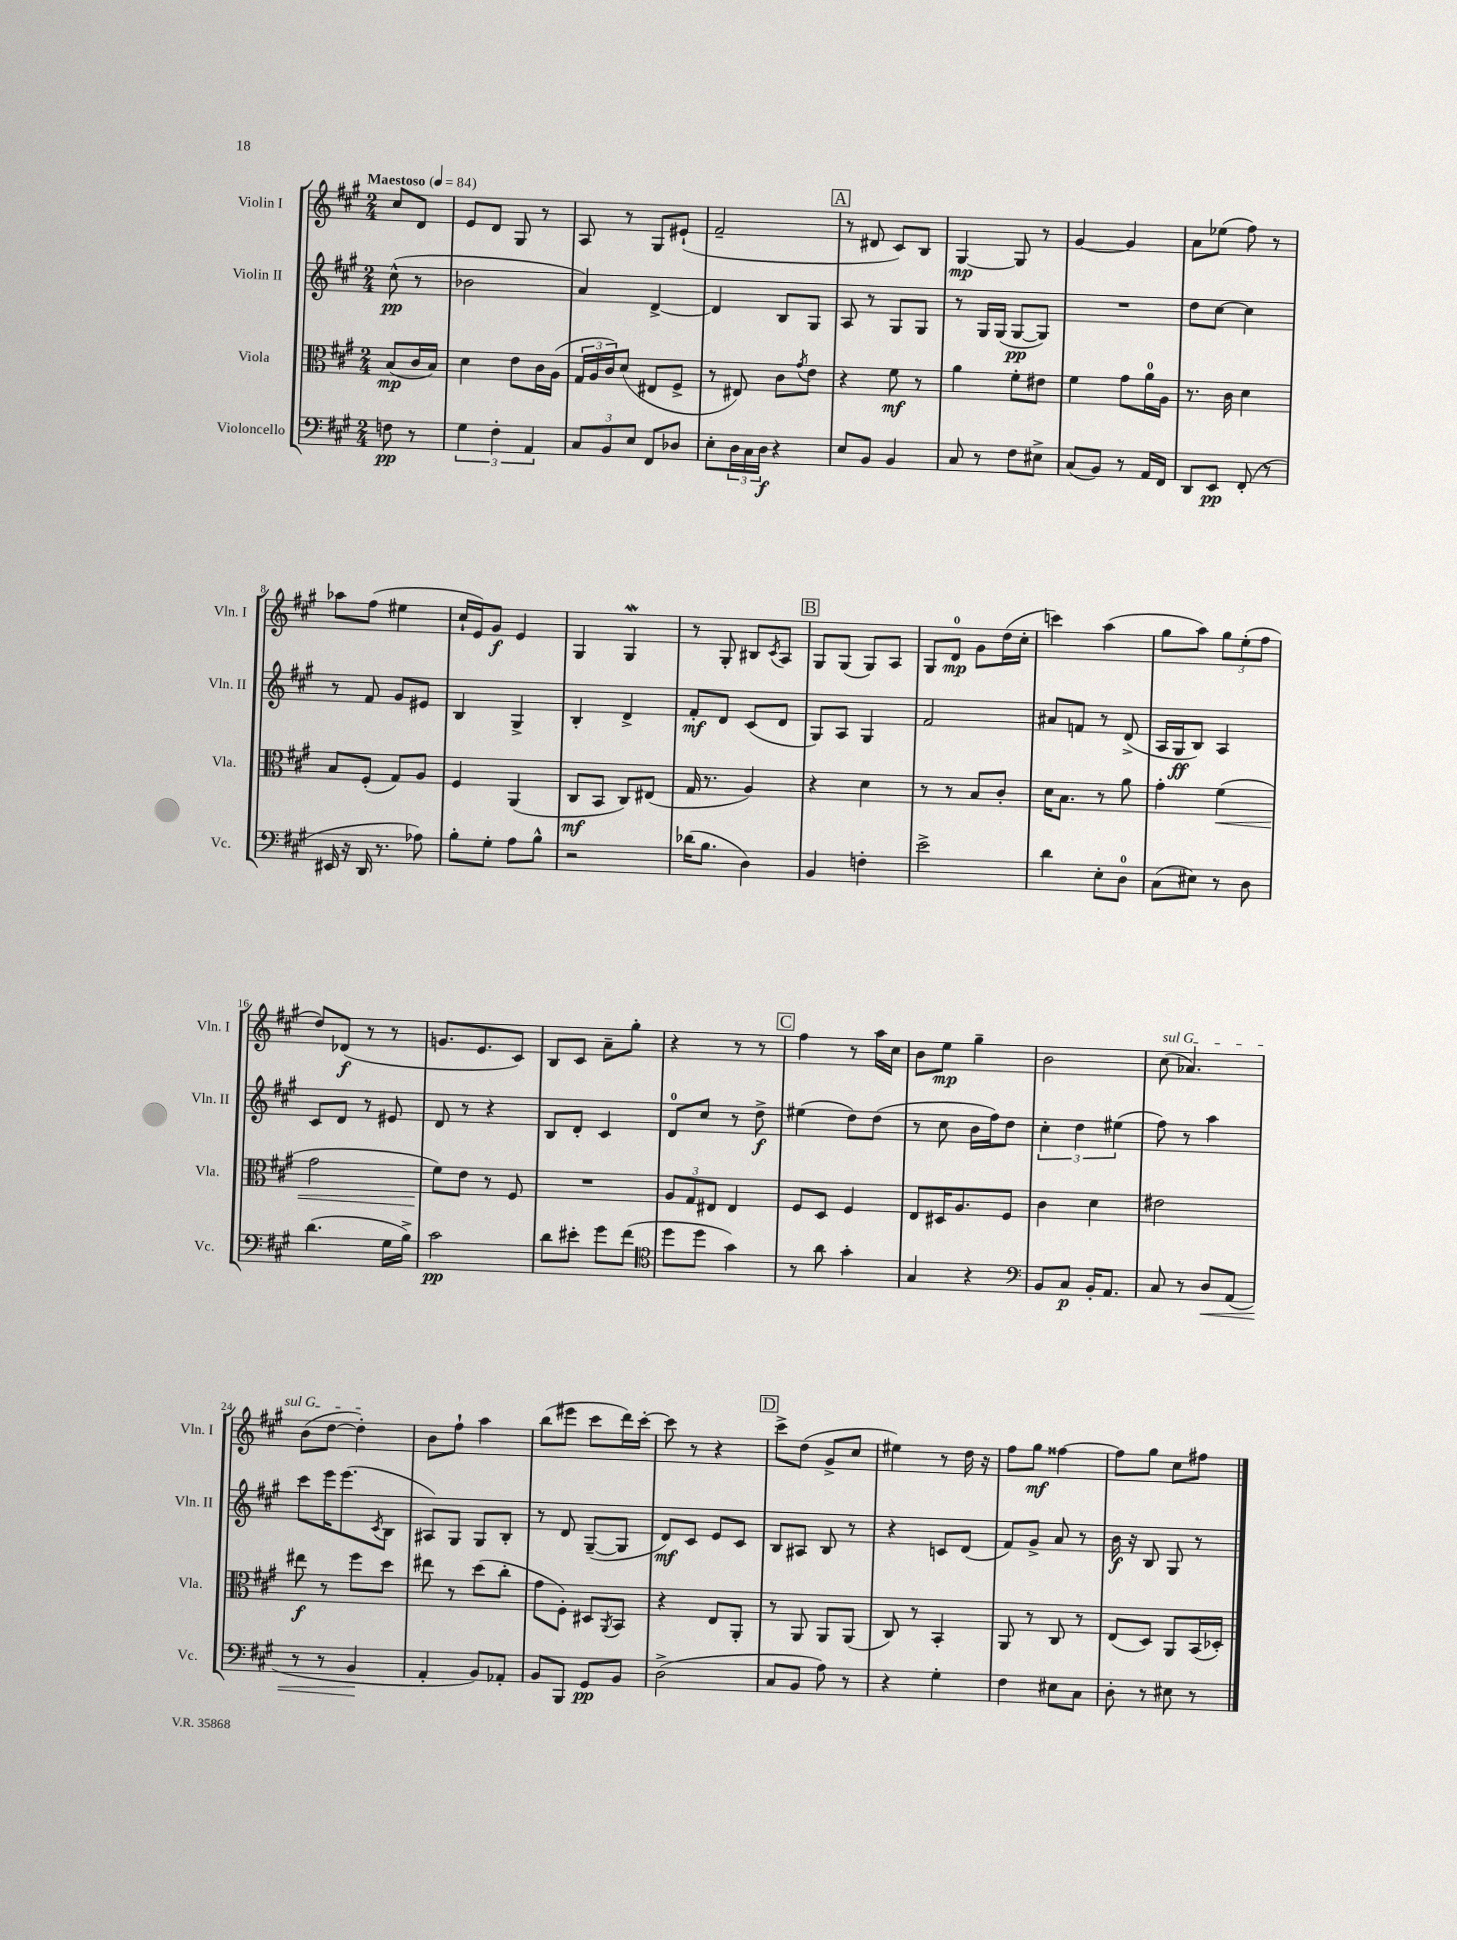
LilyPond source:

<<
\new StaffGroup <<
\new Staff = "s0" \with { instrumentName = "Violin I" shortInstrumentName = "Vln. I" } {
    \clef treble \key a \major \numericTimeSignature \time 2/4 \partial 4 \tempo "Maestoso" 4 = 84
    cis''8 d'8 |
    e'8 d'8 gis8 r8 |
    a8 r8 gis8 eis'8-!( |
    fis'2-- |
    \mark \markup { \box "A" } r8 dis'8 cis'8) b8 |
    gis4~\mp gis8 r8 |
    gis'4~ gis'4 |
    a'8 ees''8( fis''8) r8 |
    aes''8 fis''8( eis''4 |
    cis''16-! e'16) gis'8\f e'4 |
    gis4 gis4\mordent |
    r8 gis8-. bis8 \acciaccatura { cis'8 } a8 |
    \mark \markup { \box "B" } gis8 gis8( gis8) a8 |
    gis8 d'8-0\mp gis'8 d''16( cis''16-. |
    c'''4) a''4( |
    gis''8 a''8) \tuplet 3/2 { gis''8 e''8-.( fis''8 } |
    d''8) des'8\f( r8 r8 |
    g'8. e'8. cis'8) |
    b8 cis'8 a'8-- gis''8-. |
    r4 r8 r8 |
    \mark \markup { \box "C" } fis''4 r8 a''16 cis''16 |
    b'8 e''8\mp gis''4-- |
    b'2 |
    \once \override TextSpanner.bound-details.left.text = \markup { \italic "sul G" } cis''8\startTextSpan( aes'4.) |
    b'8( d''8~ d''4-.\stopTextSpan) |
    b'8 fis''8-! a''4 |
    b''8( eis'''8 cis'''8 d'''16) cis'''16~-. |
    cis'''8 r8 r4 |
    \mark \markup { \box "D" } cis'''8-> d''8( gis'8-> cis''8 |
    eis''4) r8 d''16 r16 |
    fis''8 gis''8\mf fisis''4~ |
    fisis''8 gis''8 cis''8 fis''8 \bar "|." |
}
\new Staff = "s1" \with { instrumentName = "Violin II" shortInstrumentName = "Vln. II" } {
    \clef treble \key a \major \numericTimeSignature \time 2/4 \partial 4
    cis''8-^\pp( r8 |
    bes'2 |
    a'4) d'4~-> |
    d'4 b8 gis8 |
    \mark \markup { \box "A" } a8 r8 gis8 gis8 |
    r8 gis16 gis16( gis8~\pp gis8) |
    R2 |
    d''8 cis''8~ cis''4 |
    r8 fis'8 gis'8 eis'8 |
    b4 gis4-> |
    b4-. d'4-> |
    fis'8-.\mf d'8 cis'8( d'8 |
    \mark \markup { \box "B" } gis8) a8 gis4 |
    fis'2 |
    ais'8 f'8 r8 d'8->( |
    a16 gis16\ff b8) a4 |
    cis'8 d'8 r8 eis'8 |
    d'8 r8 r4 |
    b8 d'8-. cis'4 |
    d'8-0 cis''8 r8 d''8->\f |
    \mark \markup { \box "C" } eis''4( d''8) d''8( |
    r8 cis''8 b'16 fis''16) d''8 |
    \tuplet 3/2 { cis''4-. d''4 eis''4( } |
    fis''8) r8 a''4 |
    cis'''8 e'''16 e'''8.( \acciaccatura { cis'8 } b8 |
    ais8) gis8 gis8 b8-. |
    r8 d'8 gis8~--( gis8 |
    d'8\mf) cis'8 e'8 cis'8 |
    \mark \markup { \box "D" } b8 ais8 b8 r8 |
    r4 c'8 d'8( |
    fis'8) gis'8-> a'8 r8 |
    b'16\f r16 b8 gis8 r8 \bar "|." |
}
\new Staff = "s2" \with { instrumentName = "Viola" shortInstrumentName = "Vla." } {
    \clef alto \key a \major \numericTimeSignature \time 2/4 \partial 4
    b8\mp( cis'16 b16) |
    d'4 e'8 cis'16 a16( |
    \tuplet 3/2 { gis16 a16 cis'16) } d'8( eis8 fis8-> |
    r8 eis8) cis'8 \acciaccatura { gis'8 } e'8 |
    \mark \markup { \box "A" } r4 fis'8\mf r8 |
    a'4 fis'8-. eis'8 |
    fis'4 gis'8 a'16-0 a16 |
    r8. cis'16 d'4 |
    b8 fis8-.( gis8) a8 |
    fis4 a,4( |
    cis8\mf b,8 cis8) eis8( |
    gis16 r8. a4) |
    \mark \markup { \box "B" } r4 d'4 |
    r8 r8 b8 cis'8-. |
    d'16 b8. r8 a'8 |
    gis'4-. fis'4\<( |
    gis'2 |
    fis'8\!) e'8 r8 fis8 |
    R2 |
    \tuplet 3/2 { a8 gis8 eis8 } eis4 |
    \mark \markup { \box "C" } fis8 d8 fis4 |
    e8 dis16 a8. fis8 |
    cis'4 d'4 |
    eis'2 |
    eis''8\f r8 fis''8 d''8 |
    eis''8 r8 d''8( cis''8-. |
    gis'8 fis8-.) dis8 \acciaccatura { a,8 } b,8 |
    r4 e8 a,8-. |
    \mark \markup { \box "D" } r8 a,8 a,8 a,8( |
    cis8) r8 b,4-. |
    a,8 r8 cis8 r8 |
    e8( d8) a,8 b,16( des16-.) \bar "|." |
}
\new Staff = "s3" \with { instrumentName = "Violoncello" shortInstrumentName = "Vc." } {
    \clef bass \key a \major \numericTimeSignature \time 2/4 \partial 4
    f8\pp r8 |
    \tuplet 3/2 { gis4 fis4-. a,4 } |
    \tuplet 3/2 { cis8 b,8 e8 } fis,8 des8 |
    e8-. \tuplet 3/2 { d16 cis16 d16\f } r4 |
    \mark \markup { \box "A" } e8 b,8 b,4 |
    cis8 r8 fis8 eis8-> |
    cis8( b,8) r8 a,16 fis,16 |
    d,8 e,8\pp fis,8-.( r8 |
    eis,16 r16 d,16 r8. aes8) |
    b8-. gis8-. a8 b8-^ |
    r2 |
    des'16( b8. d4) |
    \mark \markup { \box "B" } b,4 f4-. |
    e'2-> |
    d'4 e8-. d8-0 |
    cis8( eis8) r8 d8 |
    d'4.( gis16 b16->) |
    cis'2\pp |
    d'8 eis'8-. gis'8 fis'8( |
    \clef tenor d''8 d''8 gis'4) |
    \mark \markup { \box "C" } r8 a'8 gis'4-. |
    gis4 r4 |
    \clef bass b,8 cis8\p b,16-. a,8. |
    cis8 r8 d8\< a,8( |
    r8 r8 b,4\! |
    a,4-. b,8) aes,8-. |
    b,8 b,,8 gis,8\pp b,8 |
    d2->( |
    \mark \markup { \box "D" } cis8 b,8 a8) r8 |
    r4 gis4-. |
    fis4 eis8 cis8 |
    d8-. r8 eis8 r8 \bar "|." |
}
>>
>>
